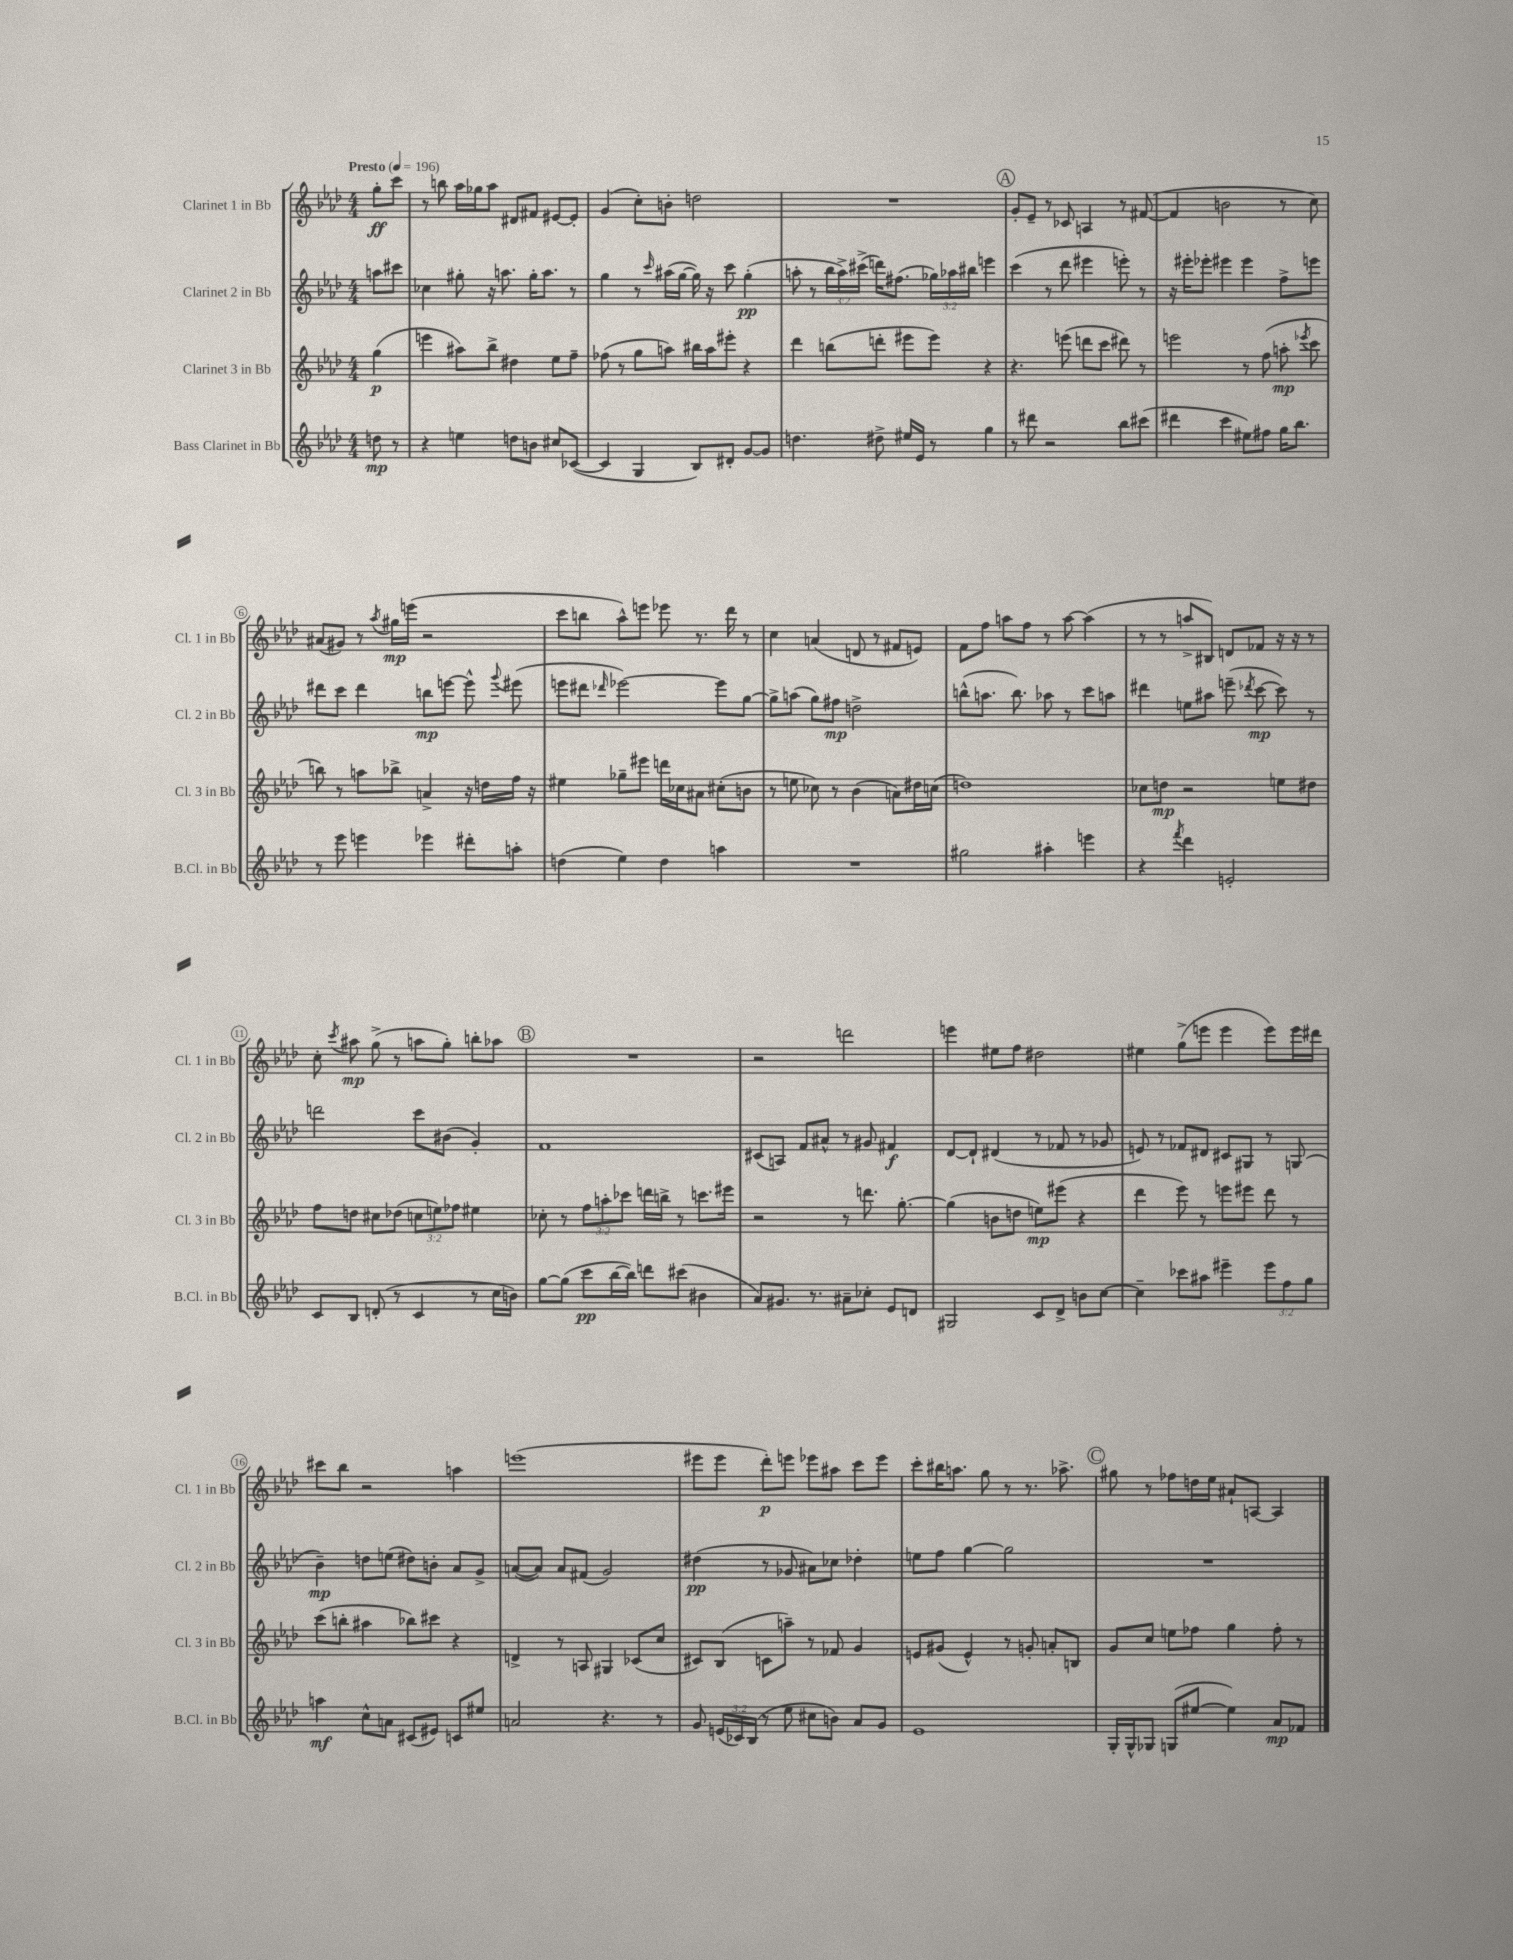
<<
\new StaffGroup <<
\new Staff = "s0" \with { instrumentName = "Clarinet 1 in Bb" shortInstrumentName = "Cl. 1 in Bb" } {
    \clef treble \key aes \major \numericTimeSignature \time 4/4 \partial 4 \tempo "Presto" 4 = 196
    \autoBeamOff g''8[-.\ff c'''8] |
    r8 b''8 aes''16[ ges''16 aes''8] dis'8[ fis'8] eis'8[~ eis'8]-. |
    g'4( c''8[-.) b'8]-. d''2 |
    R1 |
    \mark \markup { \circle "A" } g'8[-. ees'8]-- r8 ces'8 a4 r8 fis'8~( |
    fis'4 b'2 r8 c''8) |
    ais'8[( gis'8]) r8 \acciaccatura { aes''8 } gis''16[\mp e'''16]( r2 |
    c'''8[ b''8] aes''8[-^) e'''8] ees'''8 r8. des'''16 r8 |
    c''4 a'4( d'8 r8 fis'8[ e'8]) |
    f'8[ f''8] a''8[ f''8] r8 a''8~ a''4( |
    r8 r8 a''8[-> bis8]) d'8[ fes'8] r16 r16 r8 |
    c''8-. \acciaccatura { c'''8 } ais''8\mp g''8->( r8 a''8[ g''8]-.) b''8[-. aes''8] |
    \mark \markup { \circle "B" } R1 |
    r2 d'''2 |
    e'''4 eis''8[ f''8] dis''2 |
    eis''4 g''8[->( e'''8] e'''4 e'''8[) e'''16 dis'''16] |
    cis'''8[ bes''8] r2 a''4 |
    e'''1( |
    eis'''8[ eis'''8] des'''8[-.\p) e'''8] ees'''8[ ais''8] c'''8[ ees'''8] |
    c'''8[-. bis''16 a''8.] g''8 r8 r8. aes''8.-> |
    \mark \markup { \circle "C" } gis''8 r8 fes''8[ d''16 ees''16] ais'8[-! a8]~ a4 \bar "|." |
}
\new Staff = "s1" \with { instrumentName = "Clarinet 2 in Bb" shortInstrumentName = "Cl. 2 in Bb" } {
    \clef treble \key aes \major \numericTimeSignature \time 4/4 \override Staff.TupletNumber.text = #tuplet-number::calc-fraction-text \partial 4
    \autoBeamOff a''8[ cis'''8] |
    ces''4 gis''8-. r16 a''8. gis''16[-. a''8.] r8 |
    g''4 r8 \grace { c'''16 } ais''16[( g''16]~ g''16) r16 c'''8 g''4-.\pp( |
    a''8-. r8 \tuplet 3/2 { bes''16[ a''16->) cis'''16]->( } d'''16[) fis''8.]( \tuplet 3/2 { ges''16[) aes''16 bis''16] } e'''4 |
    \mark \markup { \circle "A" } c'''4( r8 des'''8 eis'''4 e'''8-.) r8 |
    r16 eis'''16[-. ees'''8]-. eis'''4 eis'''4 f''8[-> e'''8] |
    dis'''8[ c'''8] dis'''4 b''8[\mp e'''8]~ e'''8-^ \appoggiatura { g'''8 } eis'''8( |
    e'''8[ dis'''8] \grace { des'''16 } ees'''2~) ees'''8[ g''8]~ |
    g''8[-> a''8]( g''8[) fis''8]\mp d''2-> |
    b''8[-^( a''8.] b''8.) aes''8 r8 c'''8[ a''8] |
    dis'''4 e''8[ ais''8] e'''8--( \acciaccatura { des'''8 } c'''8~\mp c'''8) r8 |
    d'''2 c'''8[ bis'8]( g'4-.) |
    \mark \markup { \circle "B" } f'1 |
    cis'8[( a8]) f'8[ ais'8]-^ r8 gis'8 fis'4\f |
    des'8[~ des'8]-! dis'4( r8 fes'8 r8 ges'8 |
    e'8) r8 fes'8[ dis'8] cis'8[ gis8] r8 g8( |
    bes'4--\mp) d''8[ e''8]( dis''8[) b'8]-. aes'8[ g'8]-> |
    a'8[~( a'8]) a'8[ fis'8]( g'2) |
    dis''4\pp( r8 ges'8 ais'8[) ces''8] des''4-. |
    e''8[ f''8] g''4~ g''2 |
    \mark \markup { \circle "C" } R1 \bar "|." |
}
\new Staff = "s2" \with { instrumentName = "Clarinet 3 in Bb" shortInstrumentName = "Cl. 3 in Bb" } {
    \clef treble \key aes \major \numericTimeSignature \time 4/4 \override Staff.TupletNumber.text = #tuplet-number::calc-fraction-text \partial 4
    \autoBeamOff g''4\p( |
    e'''4 ais''8[) bes''8]-> dis''4 ees''8[ f''8]-- |
    fes''8( r8 g''8[ a''8]) bis''16[ a''16 eis'''8]-. r4 |
    des'''4 b''8[( d'''8]-. eis'''8[ eis'''8]) r4 |
    \mark \markup { \circle "A" } r4. e'''8( d'''8[ c'''8] dis'''8) r8 |
    e'''2 r8 f''8( a''8-.\mp \acciaccatura { ees'''8 } c'''8 |
    b''8) r8 a''8[ bes''8]-> a'4-> r16 d''16[ f''16] r16 |
    eis''4 ges''8[-- eis'''8] d'''16[ ces''16 ais'8] cis''8[-.( b'8] |
    r8 e''8 ces''8) r8 bes'4( a'8[) dis''16 c''16]( |
    d''1) |
    ces''8[ d''8]\mp r2 e''8[ dis''8] |
    f''8[ d''8] cis''8[ des''8]( \tuplet 3/2 { c''8[ e''8) fes''8] } eis''4 |
    \mark \markup { \circle "B" } ces''8-. r8 \tuplet 3/2 { f''8[ a''8-. ces'''8] } d'''16[ b''16]-> r8 c'''8.[ eis'''16] |
    r2 r8 d'''8. g''8.~-. |
    g''4( b'8[ d''8] e''8[\mp) eis'''8]( r4 |
    des'''4 ees'''8) r8 e'''8[ eis'''8] des'''8 r8 |
    c'''8[( b''8]-. ais''4 bes''8[) cis'''8] r4 |
    d'4-> r8 a8 gis4 ces'8[( c''8] |
    cis'8[) bes8]( c'8[ a''8]--) r8 fes'8 g'4 |
    e'8[ gis'8]( e'4-^) r8 g'8-. a'8[-. b8] |
    \mark \markup { \circle "C" } g'8[ c''8] e''8[ fes''8] g''4 fes''8-. r8 \bar "|." |
}
\new Staff = "s3" \with { instrumentName = "Bass Clarinet in Bb" shortInstrumentName = "B.Cl. in Bb" } {
    \clef treble \key aes \major \numericTimeSignature \time 4/4 \override Staff.TupletNumber.text = #tuplet-number::calc-fraction-text \partial 4
    \autoBeamOff d''8\mp r8 |
    r4 e''4 d''8[ b'8] cis''8[ ces'8]~( |
    ces'4 g4 bes8[) dis'8]-. g'8[~ g'8] |
    d''4. dis''8-> eis''16[ ees'16] r8 g''4 |
    \mark \markup { \circle "A" } r8 dis'''8 r2 bes''8[ cis'''8]( |
    dis'''4 c'''4 eis''8[) fis''8] g''16[ bes''8.] |
    r8 ees'''8 e'''4 ees'''4 dis'''8[-. a''8]-. |
    d''4( ees''4) d''4 a''4 |
    R1 |
    gis''2 ais''4-. e'''4 |
    r4 \acciaccatura { f'''8 } des'''4 e'2-. |
    c'8[ bes8] d'8-.( r8 c'4 r8 c''16[ b'16]) |
    \mark \markup { \circle "B" } g''8[~ g''8]( c'''8[\pp bes''16~ bes''16]) d'''8[ cis'''8]( bis'4 |
    aes'8[) gis'8.] r8. ais'8[-- ces''8]-. ees'8[ d'8] |
    gis2 c'8[ des'8]-> b'8[ c''8]~ |
    c''4-- ces'''8[ ais''8] eis'''4-- \tuplet 3/2 { eis'''8[ f''8 g''8] } |
    a''4\mf c''8[-^ a'8] cis'8[( eis'8]) c'8[ eis''8] |
    a'2 r4. r8 |
    g'8 \tuplet 3/2 { e'16[( ces'16) bes16]( } r8 ees''8 cis''8[ b'8]) aes'8[ g'8] |
    ees'1 |
    \mark \markup { \circle "C" } g16[-. g16-^ ges8] g8[( eis''8]~ eis''4) aes'8[\mp fes'8] \bar "|." |
}
>>
>>
\layout { \context { \Score \override BarNumber.stencil = #(make-stencil-circler 0.1 0.3 ly:text-interface::print) } }
